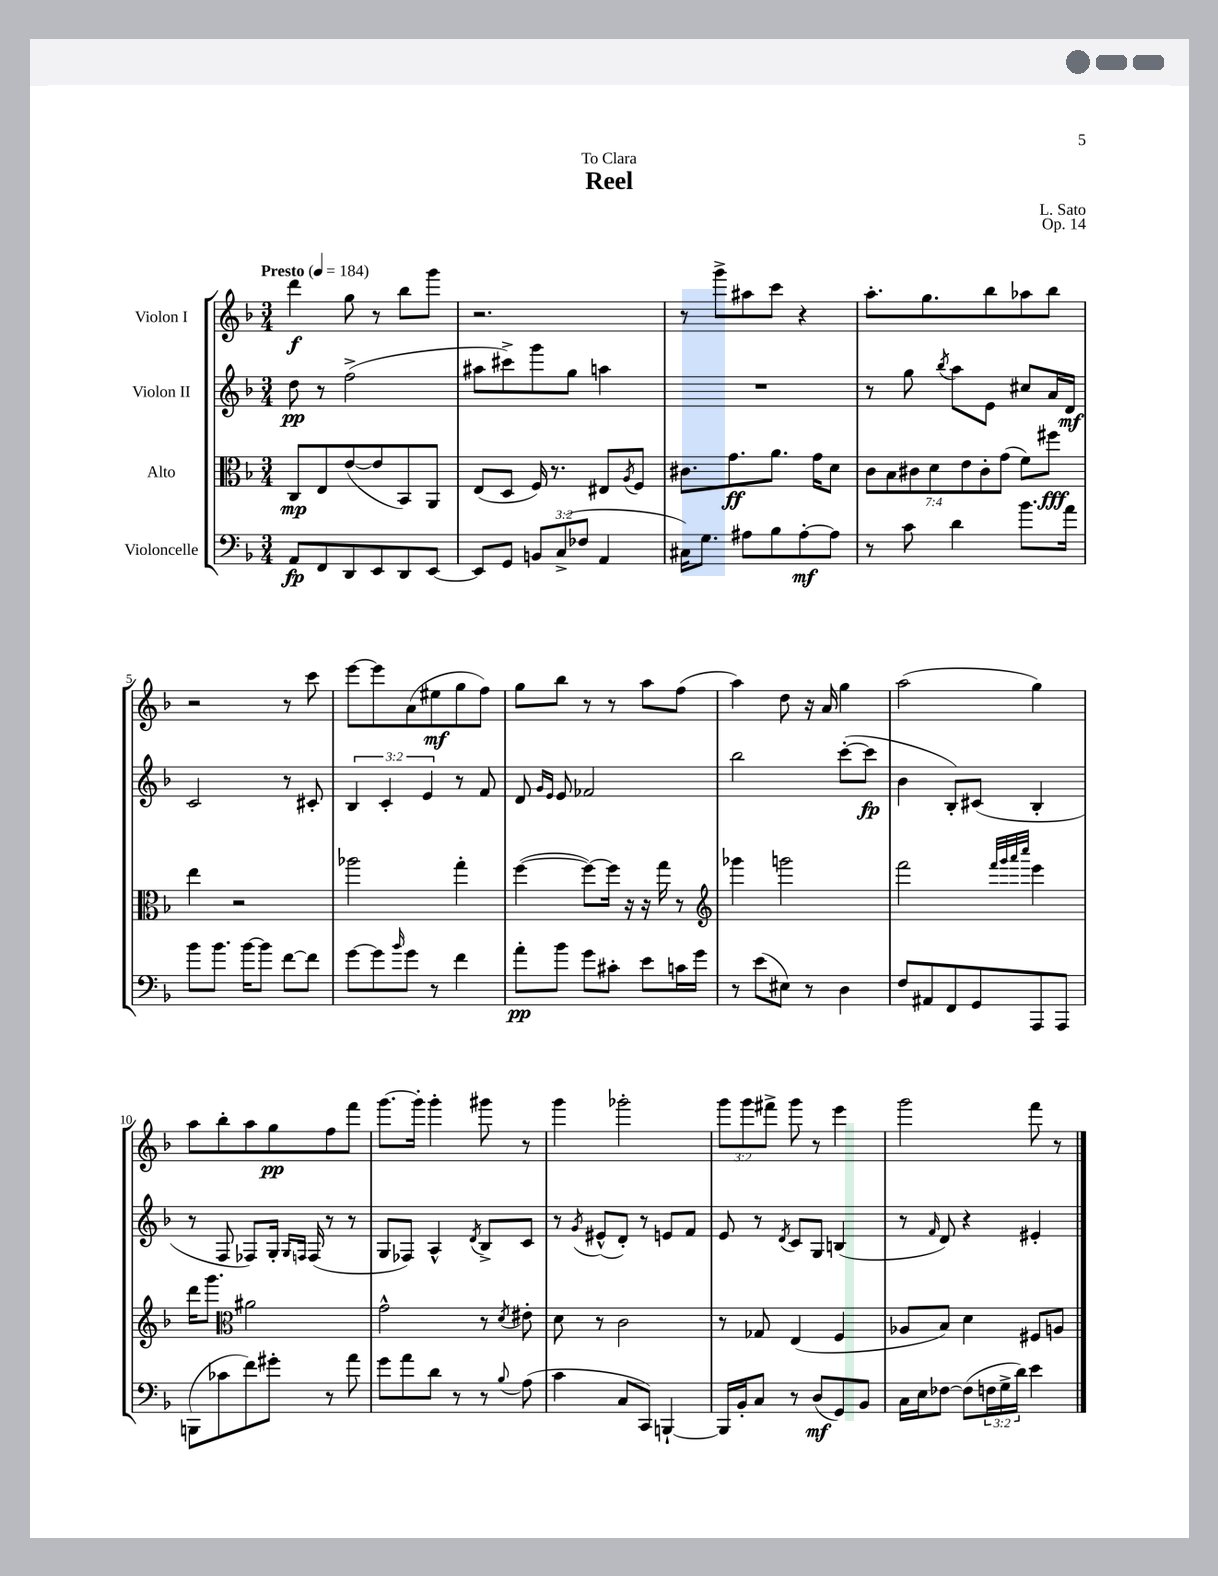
\header { title = "Reel" composer = "L. Sato" dedication = "To Clara" opus = "Op. 14" }
<<
\new StaffGroup <<
\new Staff = "s0" \with { instrumentName = "Violon I" } {
    \clef treble \key f \major \numericTimeSignature \time 3/4 \override Staff.TupletNumber.text = #tuplet-number::calc-fraction-text \tempo "Presto" 4 = 184
    d'''4\f g''8 r8 bes''8 g'''8 |
    r2. |
    r8 g'''8-> ais''8 c'''8 r4 |
    a''8.-. g''8. bes''8 aes''8 bes''8 |
    r2 r8 c'''8 |
    e'''8~ e'''8 a'8( eis''8\mf g''8 f''8) |
    g''8 bes''8 r8 r8 a''8 f''8( |
    a''4) d''8 r16 a'16 g''4 |
    a''2( g''4) |
    a''8 bes''8-. a''8 g''8\pp f''8 f'''8 |
    g'''8.~ g'''16-. g'''4-. gis'''8 r8 |
    g'''4 ges'''2-. |
    \tuplet 3/2 { g'''8 g'''8 fis'''8-> } g'''8 r8 e'''4 |
    g'''2 f'''8 r8 \bar "|." |
}
\new Staff = "s1" \with { instrumentName = "Violon II" } {
    \clef treble \key f \major \numericTimeSignature \time 3/4 \override Staff.TupletNumber.text = #tuplet-number::calc-fraction-text
    d''8\pp r8 f''2->( |
    ais''8 cis'''8->) g'''8 g''8 a''4 |
    R2. |
    r8 g''8 \acciaccatura { bes''8 } a''8 e'8 cis''8 a'16 d'16\mf |
    c'2 r8 cis'8-. |
    \tuplet 3/2 { bes4 c'4-. e'4 } r8 f'8 |
    d'8 \grace { g'16 e'16 } e'8 fes'2 |
    bes''2 c'''8~-.( c'''8\fp |
    bes'4 bes8-.) cis'8( bes4-. |
    r8 f8 fes8) g16-. \grace { g16 f16 } f16( r8 r8 |
    g8 fes8) a4-^ \acciaccatura { d'8 } bes8-> c'8 |
    r8 \acciaccatura { g'8 } eis'8-^( d'8-.) r8 e'8 f'8 |
    e'8 r8 \acciaccatura { d'8 } c'8 g8 b4( |
    r8 \grace { f'16 } d'8) r4 eis'4-. \bar "|." |
}
\new Staff = "s2" \with { instrumentName = "Alto" } {
    \clef alto \key f \major \numericTimeSignature \time 3/4 \override Staff.TupletNumber.text = #tuplet-number::calc-fraction-text
    c8\mp e8 e'8~( e'8 bes,8) a,8 |
    e8( d8 f16) r8. eis8 \acciaccatura { a8 } f8 |
    cis'8. g'8.\ff a'8. g'16 d'8 |
    \tuplet 7/4 { c'8 bes8 cis'8 d'8 e'8 cis'8-. g'8( } f'8) fis''8\fff |
    e''4 r2 |
    aes''2 g''4-. |
    f''4~( f''8~) f''16 r16 r16 g''16 r8 |
    \clef treble ges'''4 g'''2 |
    f'''2 \grace { f'''32 g'''32 a'''32 c''''32 } e'''4 |
    d'''16 g'''8. \clef alto ais'2 |
    g'2-^ r8 \acciaccatura { d'8 } eis'8-. |
    d'8 r8 c'2 |
    r8 ges8 e4( f4 |
    aes8 bes8) d'4 fis8 a8 \bar "|." |
}
\new Staff = "s3" \with { instrumentName = "Violoncelle" } {
    \clef bass \key f \major \numericTimeSignature \time 3/4 \override Staff.TupletNumber.text = #tuplet-number::calc-fraction-text
    a,8\fp f,8 d,8 e,8 d,8 e,8~ |
    e,8 g,8 \tuplet 3/2 { b,8 c8->( fes8 } a,4 |
    cis16) g8. ais8 bes8 ais8~-.\mf ais8 |
    r8 c'8 d'4 bes'8. a'16 |
    bes'8 bes'8. bes'16~ bes'8 f'8~ f'8 |
    g'8~ g'8 \grace { bes'16 } g'8 r8 f'4 |
    a'8-.\pp bes'8 g'8 cis'8-. e'8 c'16 g'16 |
    r8 e'8( eis8) r8 d4 |
    f8 ais,8 f,8 g,8 a,,8 a,,8 |
    b,,8( ces'8 f'8) gis'8-. r8 a'8 |
    g'8 a'8 d'8 r8 r8 \appoggiatura { bes8 } a8( |
    c'4 c8 c,8) b,,4~-! |
    b,,16 bes,16-. c8 r8 d8\mf( g,8) bes,8 |
    c16 e16 fes8~ fes8( \tuplet 3/2 { f16 g16-> d'16) } e'4 \bar "|." |
}
>>
>>
